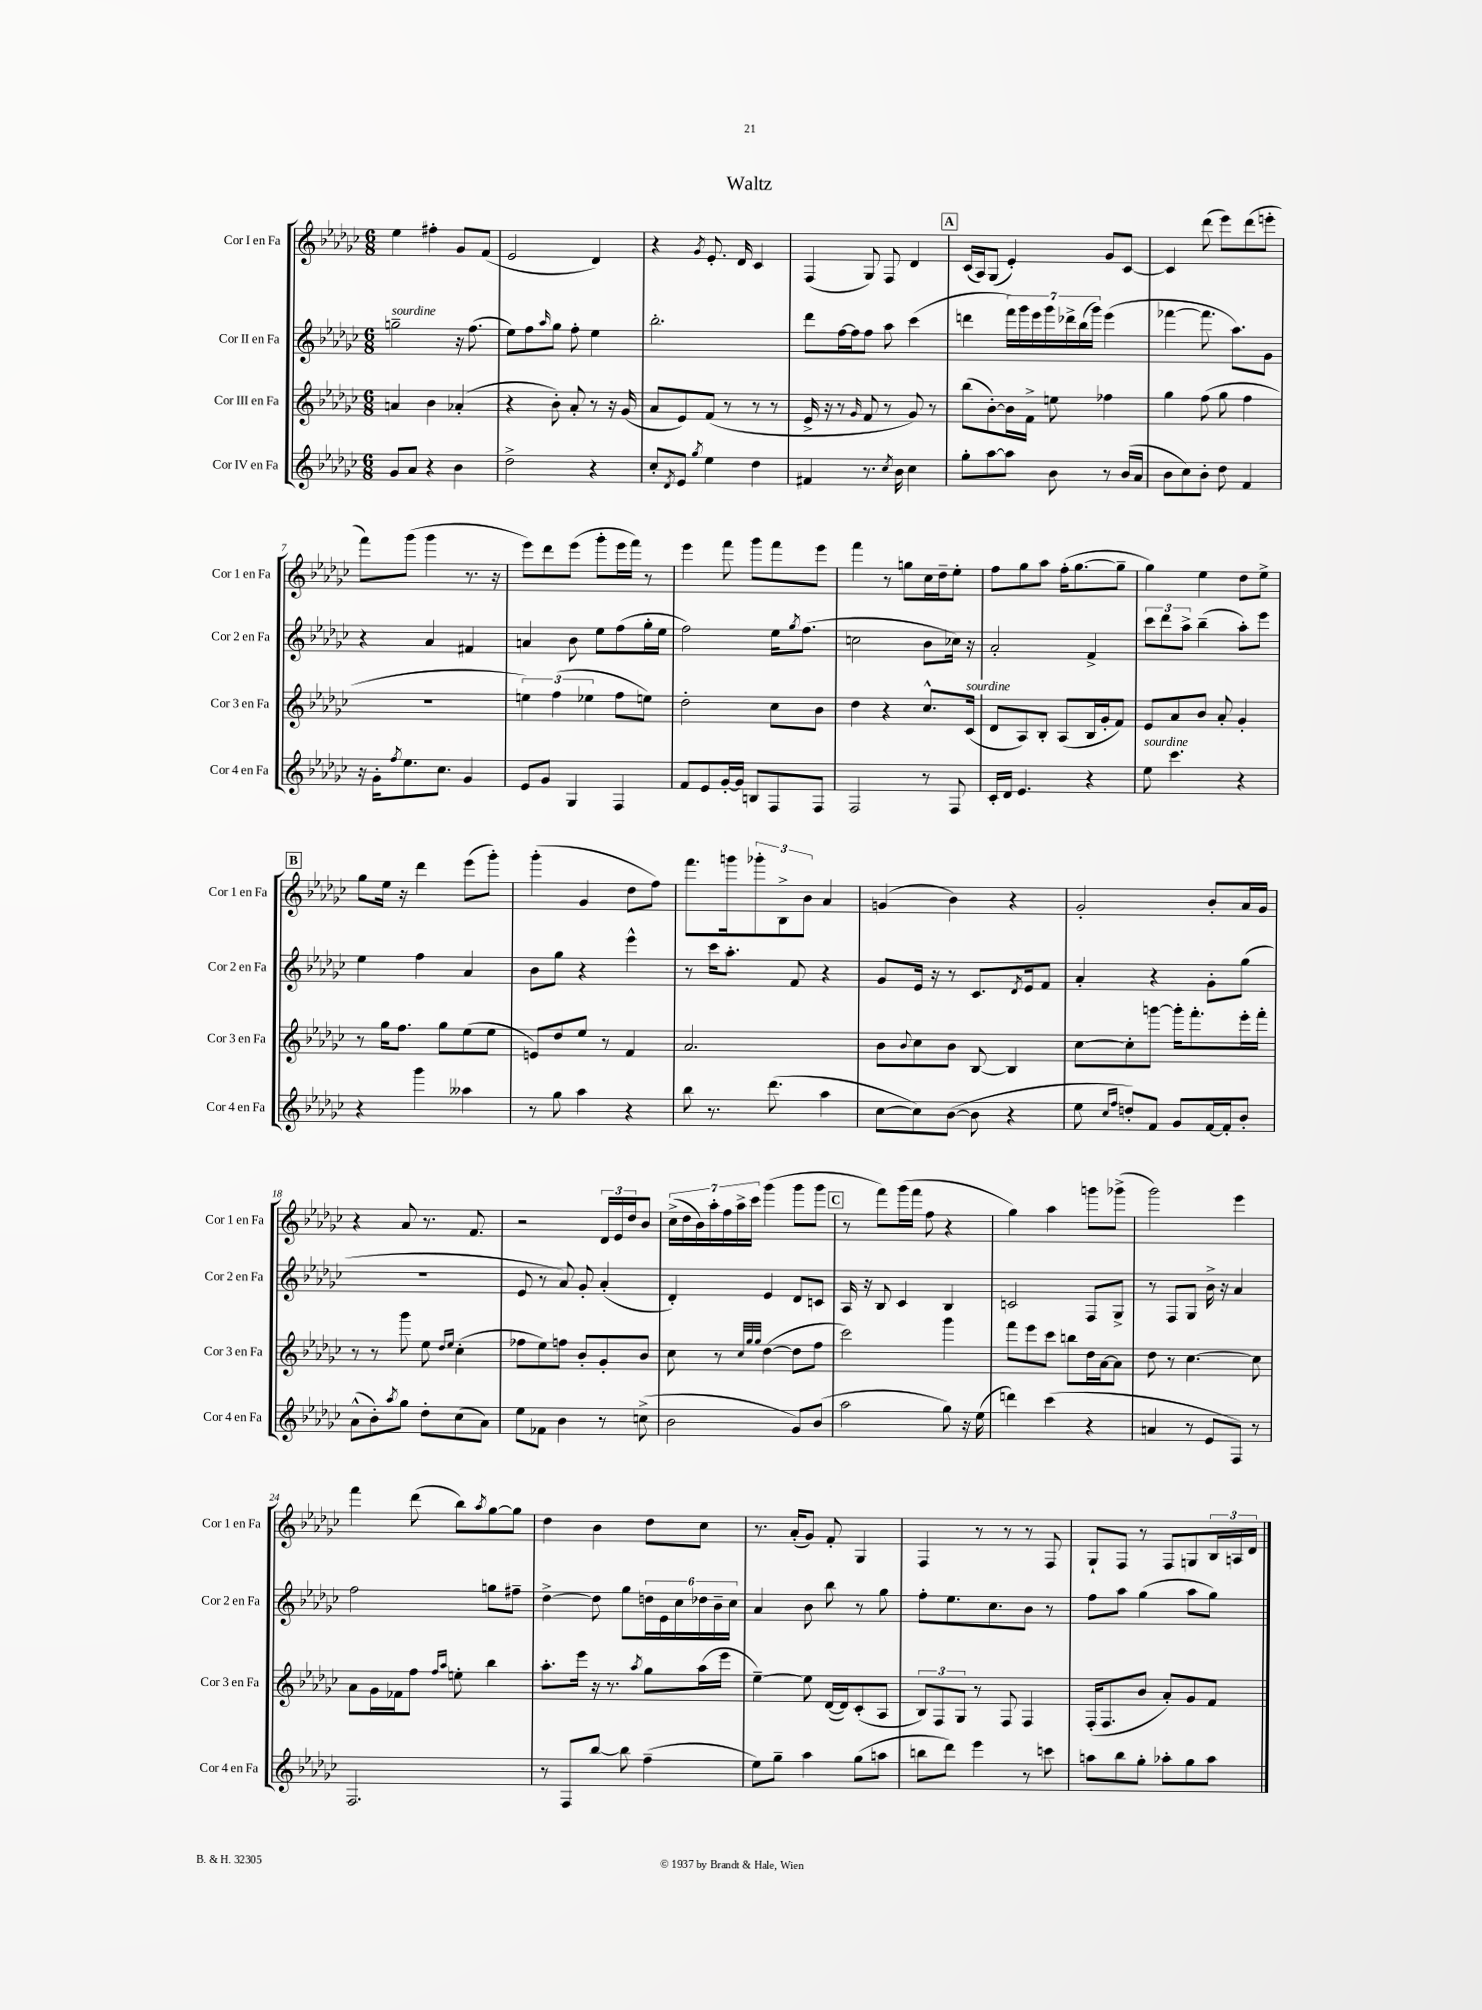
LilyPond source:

\header { title = "Waltz" }
<<
\new StaffGroup <<
\new Staff = "s0" \with { instrumentName = "Cor I en Fa" shortInstrumentName = "Cor 1 en Fa" } {
    \clef treble \key ges \major \numericTimeSignature \time 6/8
    ees''4 fis''4-. ges'8 f'8( |
    ees'2 des'4) |
    r4 \acciaccatura { ges'8 } ees'8.-. des'16 ces'4 |
    f4( ges8) f8 des'4 |
    \mark \markup { \box "A" } ces'16( aes16) ges8( ees'4-.) ges'8 ces'8~ |
    ces'4 des'''8( ees'''8) des'''8( e'''8-. |
    f'''8) ges'''8( ges'''4 r8. r16 |
    ees'''8) des'''8 ees'''8( ges'''8-. ees'''16 f'''16) r8 |
    ees'''4 f'''8 ges'''8 f'''8 ees'''8 |
    f'''4 r8 g''8 ces''16 des''16-- ees''8-. |
    f''8 ges''8 aes''8 f''16-.( ges''8.~ ges''8-- |
    ges''4) ees''4 des''8 ees''8-> |
    \mark \markup { \box "B" } ges''8 ees''16 r16 des'''4 ees'''8( ges'''8-.) |
    ges'''4-.( ges'4 des''8 f''8) |
    f'''8. g'''16 \tuplet 3/2 { ges'''8-. bes8-> bes'8 } aes'4 |
    g'4( bes'4) r4 |
    ges'2-. bes'8-. aes'16 ges'16 |
    r4 aes'8 r8. f'8. |
    r2 \tuplet 3/2 { des'16 ees'16 des''16 } bes'8 |
    \tuplet 7/4 { ces''16->( des''16 bes'16) aes''16-. f''16 aes''16-> ces'''16 } ges'''4( ges'''8 ges'''8 |
    \mark \markup { \box "C" } r8 f'''8) ges'''16( f'''16 f''8 r4 |
    ges''4) aes''4 g'''8 ges'''8->( |
    ges'''2) ees'''4 |
    f'''4 des'''8( bes''8) \acciaccatura { aes''8 } ges''8~ ges''8 |
    des''4 bes'4 des''8 ces''8 |
    r8. aes'16-.( ges'8) f'8-. ges4 |
    f4 r8 r8 r8 f8 |
    ges8-! f8 r8 f8 g8 \tuplet 3/2 { bes16 a16 des'16 } \bar "|." |
}
\new Staff = "s1" \with { instrumentName = "Cor II en Fa" shortInstrumentName = "Cor 2 en Fa" } {
    \clef treble \key ges \major \numericTimeSignature \time 6/8
    g''2--^\markup { \italic "sourdine" } r16 f''8.( |
    ees''8) f''8 \grace { aes''16 } ges''8 f''8-. ees''4 |
    bes''2.-. |
    des'''8 f''16~ f''16 f''8 aes''8 ces'''4( |
    \mark \markup { \box "A" } d'''4 \tuplet 7/4 { f'''16) ges'''16 ees'''16 ges'''16 des'''16-> bes''16( ges'''16) } ees'''4( |
    fes'''4~ fes'''8. aes''8.) ges'8 |
    r4 aes'4 fis'4 |
    a'4 bes'8 ees''8 f''8( ges''16-. ees''16 |
    f''2) ees''16 \acciaccatura { ges''8 } f''8.( |
    c''2 bes'8 ces''16) r16 |
    aes'2-. f'4-> |
    \tuplet 3/2 { ces'''8 des'''8 aes''8-> } bes''4--( aes''8-.) ees'''8 |
    \mark \markup { \box "B" } ees''4 f''4 aes'4 |
    bes'8 ges''8 r4 ees'''4-^ |
    r8 ces'''16 aes''8.-. f'8 r4 |
    ges'8 ees'16 r16 r8 ces'8. \acciaccatura { des'8 } ees'16 f'8 |
    aes'4-. r4 ges'8-. ges''8( |
    R2. |
    ees'8 r8 aes'8) ges'8-. aes'4-.( |
    des'4-.) ees'4 des'8 c'8 |
    \mark \markup { \box "C" } aes16 r16 bes8 ces'4 bes4 |
    c'2 f8 ges8-> |
    r8 f8 ges8 bes'16-> r16 aes'4 |
    f''2 g''8 fis''8-- |
    des''4~-> des''8 ges''8 \tuplet 6/4 { d''16 ees'16 ces''16 des''16 bes'16-- ces''16 } |
    aes'4 bes'8 bes''8 r8 ges''8 |
    f''8-. ees''8. ces''8. bes'8 r8 |
    f''8 aes''8 ges''4( aes''8 ges''8) \bar "|." |
}
\new Staff = "s2" \with { instrumentName = "Cor III en Fa" shortInstrumentName = "Cor 3 en Fa" } {
    \clef treble \key ges \major \numericTimeSignature \time 6/8
    a'4 bes'4 aes'4-.( |
    r4 bes'8-.) aes'8-. r8 r16 ges'16( |
    aes'8 ees'8) f'8( r8 r8 r8 |
    ees'16-> r16 r8 \grace { ges'16 } f'8 r8 ges'8) r8 |
    \mark \markup { \box "A" } bes''8( bes'8~-.) bes'16 f'16-> e''8 fes''4 |
    ges''4 f''8( ges''8 f''4 |
    R2. |
    \tuplet 3/2 { e''4) f''4( ees''4 } f''8 e''8) |
    des''2-. ces''8 bes'8 |
    des''4 r4 ces''8.-^ ces'16^\markup { \italic "sourdine" }( |
    des'8 aes8) bes8-. aes8( bes16 ges'16-. f'8) |
    ees'8 aes'8 bes'8 aes'8-. ges'4-. |
    \mark \markup { \box "B" } r8 ges''16 f''8. ges''8 ees''8( ees''8 |
    e'8) des''8 ees''8 r8 f'4 |
    aes'2. |
    bes'8 \appoggiatura { bes'8 } ces''8 bes'8 bes8~ bes4 |
    ces''8~ ces''8-. g'''8~ g'''16-. f'''8.-. ees'''16-. f'''16-. |
    r8 r8 ges'''8 ees''8 \grace { des''16 ees''16 } ces''4-.( |
    fes''8 ees''8) f''8 bes'8-. ges'8-. bes'8 |
    ces''8 r8 \grace { ces''32 ges''32 ges''32 } des''4~( des''8 f''8 |
    \mark \markup { \box "C" } ces'''2) ges'''4 |
    f'''8 ees'''8 ces'''8 b''8 des''16 aes'16~ aes'8 |
    des''8 r8 ces''4.~ ces''8 |
    aes'8 ges'16 fes'16 f''8 \grace { f''16 aes''16 } e''8-. bes''4 |
    aes''8.-. ees'''16 r16 r8. \acciaccatura { aes''8 } ges''8 aes''16( ees'''16 |
    ees''4~--) ees''8 des'16~( des'16) ces'8-.( aes8 |
    \tuplet 3/2 { bes8) f8 ges8 } r8 f8 f4 |
    f16-.( f8. bes'8 aes'8-.) ges'8 f'8 \bar "|." |
}
\new Staff = "s3" \with { instrumentName = "Cor IV en Fa" shortInstrumentName = "Cor 4 en Fa" } {
    \clef treble \key ges \major \numericTimeSignature \time 6/8
    ges'8 aes'8 r4 bes'4 |
    des''2-> r4 |
    ces''8-. \acciaccatura { des'8 } ees'8 \acciaccatura { ges''8 } ees''4 des''4 |
    fis'4 r8. \acciaccatura { ces''8 } bes'16 ces''4 |
    \mark \markup { \box "A" } ges''8-. aes''8~ aes''8 bes'8 r8 bes'16( aes'16 |
    bes'8 ces''8) bes'8-. des''8 f'4 |
    r16 ges'16-. \acciaccatura { f''8 } ees''8. ces''8. ges'4 |
    ees'8 ges'8 ges4 f4 |
    f'8 ees'8 ges'16~-. ges'16 b8 f8 f8 |
    f2 r8 f8 |
    ces'16-. des'16 ees'4. r4 |
    ees''8^\markup { \italic "sourdine" } ces'''4. r4 |
    \mark \markup { \box "B" } r4 ges'''4 aeses''4 |
    r8 ges''8 aes''4 r4 |
    bes''8 r8. des'''8.( aes''4 |
    ces''8~ ces''8) bes'8~( bes'8 r4 |
    ees''8 \grace { ces''16 f''16 } d''8-.) f'8 ges'8 f'16~ f'16-. bes'8-. |
    aes'8-^( bes'8-.) \acciaccatura { aes''8 } ges''8 des''8-. ces''8( aes'8) |
    ees''8 fes'8 bes'4 r8 c''8->( |
    bes'2 ges'8) bes'8( |
    \mark \markup { \box "C" } aes''2 ges''8) r16 ees''16( |
    d'''4) ces'''4( r4 |
    a'4 r8 ees'8 f8) r8 |
    f2. |
    r8 f8 bes''8~ bes''8 f''4--( |
    ees''8) ges''8-- aes''4 ges''8( a''8 |
    b''8 des'''8) ees'''4 r8 c'''8 |
    a''8 bes''8 ges''8-. aes''8-. ges''8 aes''8 \bar "|." |
}
>>
>>
